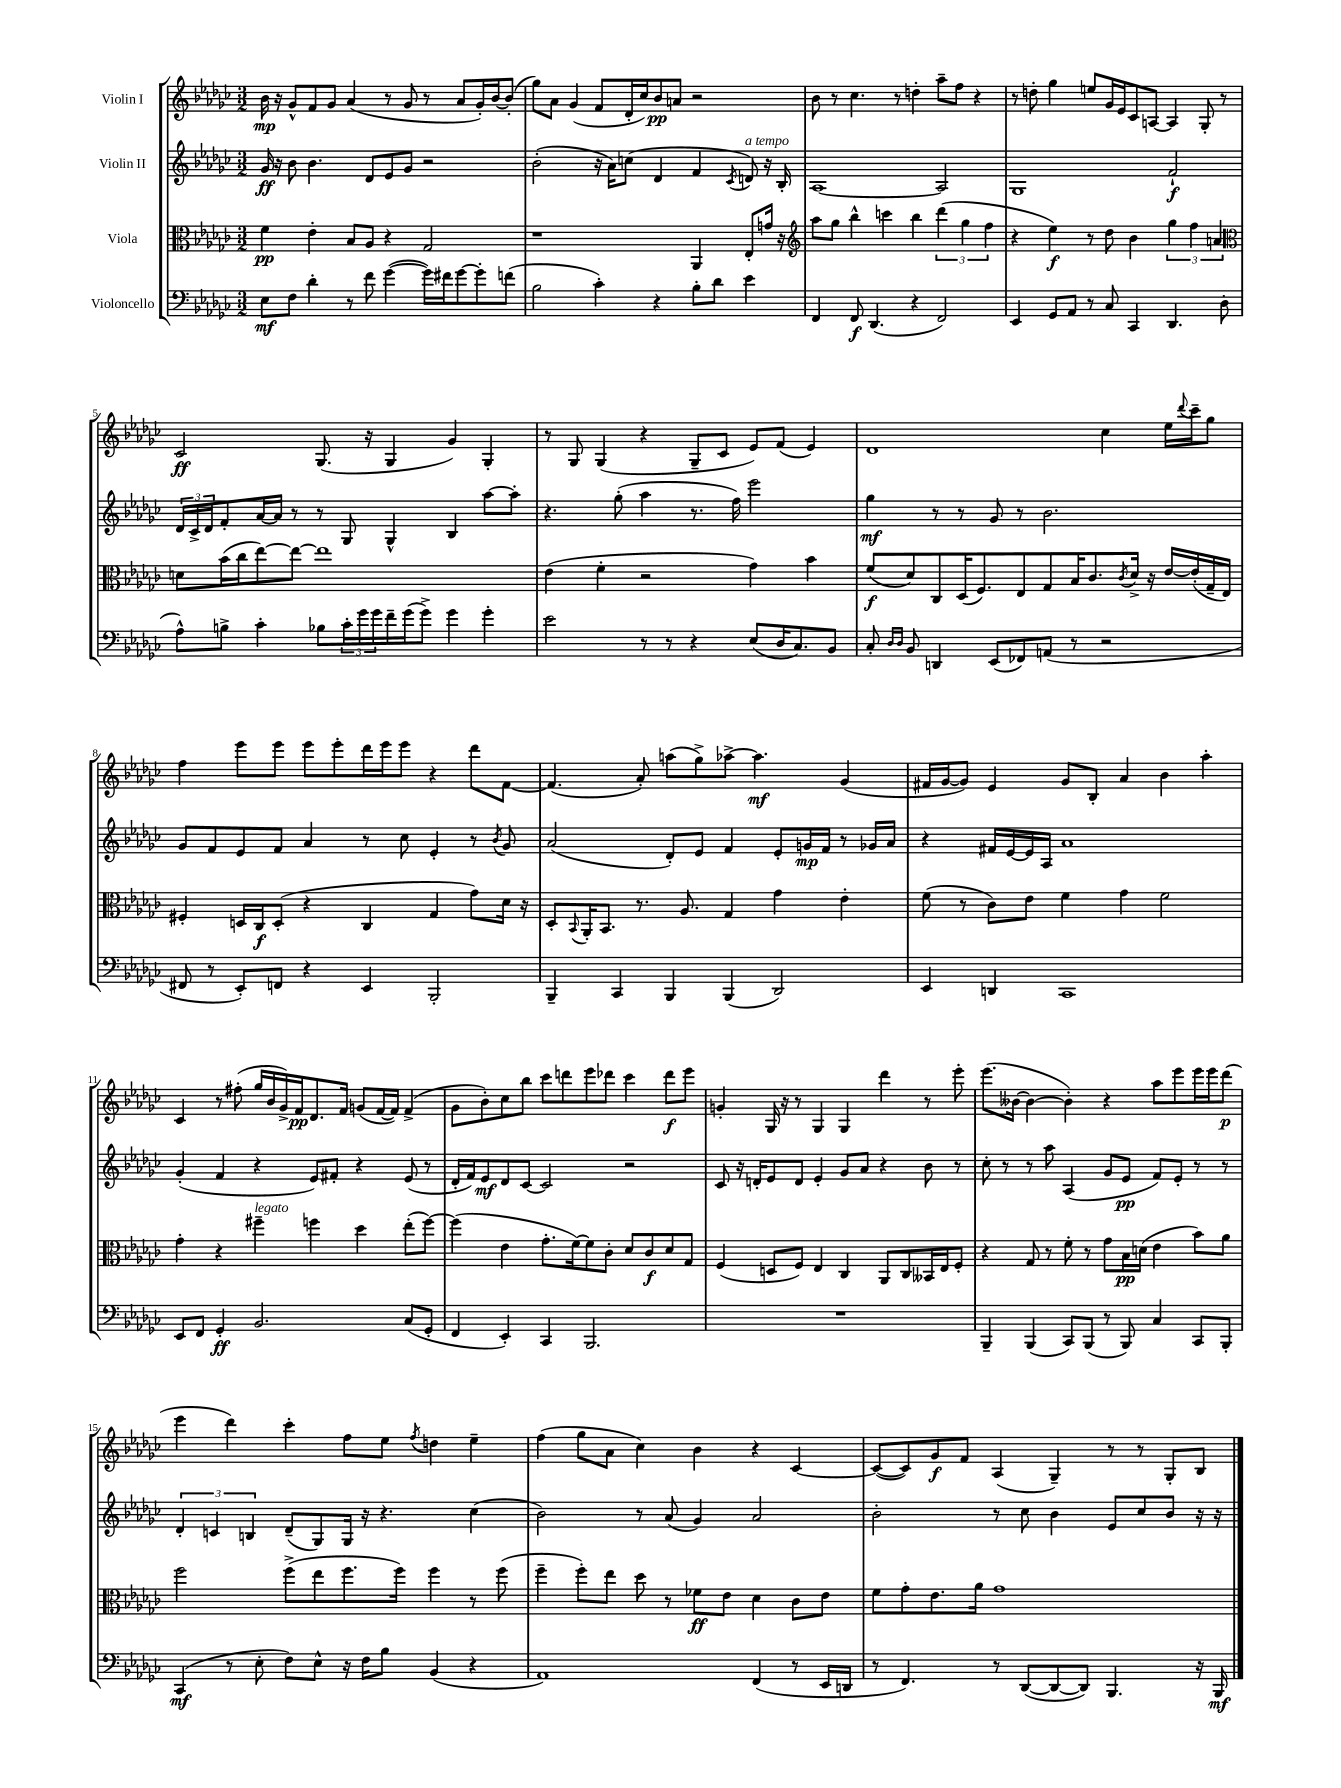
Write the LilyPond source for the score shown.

<<
\new StaffGroup <<
\new Staff = "s0" \with { instrumentName = "Violin I" } {
    \clef treble \key ges \major \numericTimeSignature \time 3/2
    bes'16\mp r16 ges'8-^ f'8 ges'8 aes'4( r8 ges'8 r8 aes'8 ges'16-.) bes'16~ bes'8-.( |
    ges''8) aes'8 ges'4( f'8 des'16-. ces''16) bes'8\pp a'8 r2 |
    bes'8 r8 ces''4. r8 d''4-. aes''8-- f''8 r4 |
    r8 d''8-. ges''4 e''8 ges'16 ees'16 ces'8 a8~ a4 ges8-. r8 |
    ces'2\ff ges8.( r16 ges4 ges'4) ges4-. |
    r8 ges8 ges4( r4 ges8-- ces'8 ees'8) f'8( ees'4) |
    des'1 ces''4 ees''16 \appoggiatura { des'''8 } ces'''16-- ges''8 |
    f''4 ees'''8 ees'''8 ees'''8 ees'''8-. des'''16 ees'''16 ees'''8 r4 des'''8 f'8~ |
    f'4.( aes'8-.) a''8( ges''8->) aes''8~-> aes''4.\mf ges'4( |
    fis'16 ges'16~ ges'8) ees'4 ges'8 bes8-. aes'4 bes'4 aes''4-. |
    ces'4 r8 fis''8-.( ges''16 bes'16 ges'16->) f'16\pp des'8. f'16 g'8( f'16~ f'16) f'4->( |
    ges'8 bes'8-.) ces''8 bes''8 ces'''8 d'''8 ees'''8 des'''8 ces'''4 des'''8\f ees'''8 |
    g'4-. ges16 r16 r8 ges4 ges4 des'''4 r8 ees'''8-. |
    ees'''8.( beses'16~ beses'4~ beses'4-.) r4 aes''8 ees'''8 ees'''16 ees'''16 des'''8\p( |
    ees'''4 des'''4) ces'''4-. f''8 ees''8 \acciaccatura { f''8 } d''4 ees''4-- |
    f''4( ges''8 aes'8 ces''4) bes'4 r4 ces'4~ |
    ces'8~( ces'8) ges'8\f f'8 aes4( ges4--) r8 r8 ges8-. bes8 \bar "|." |
}
\new Staff = "s1" \with { instrumentName = "Violin II" } {
    \clef treble \key ges \major \numericTimeSignature \time 3/2
    ges'16\ff r16 bes'8 bes'4. des'8 ees'8 ges'8 r2 |
    bes'2-.( r16 aes'16) c''8( des'4 f'4 \acciaccatura { ces'8 } d'8^\markup { \italic "a tempo" }) r16 bes16-. |
    aes1~ aes2 |
    ges1 f'2-!\f |
    \tuplet 3/2 { des'16 ces'16-> des'16 } f'8-. aes'16~ aes'16 r8 r8 ges8 ges4-^ bes4 aes''8~ aes''8-. |
    r4. ges''8-.( aes''4 r8. f''16) ees'''2 |
    ges''4\mf r8 r8 ges'8 r8 bes'2. |
    ges'8 f'8 ees'8 f'8 aes'4 r8 ces''8 ees'4-. r8 \acciaccatura { bes'8 } ges'8 |
    aes'2( des'8-.) ees'8 f'4 ees'8-. g'16\mp f'16 r8 ges'16 aes'16 |
    r4 fis'16 ees'16~ ees'16 aes16 aes'1 |
    ges'4-.( f'4 r4 ees'8) fis'8-. r4 ees'8( r8 |
    des'16-. f'16) ees'8\mf des'8 ces'8~ ces'2 r2 |
    ces'8 r16 d'16-. ees'8 d'8 ees'4-. ges'8 aes'8 r4 bes'8 r8 |
    ces''8-. r8 r8 aes''8 aes4( ges'8 ees'8\pp f'8) ees'8-. r8 r8 |
    \tuplet 3/2 { des'4-. c'4 b4 } des'8--( ges8) ges16 r16 r4. ces''4( |
    bes'2) r8 aes'8( ges'4) aes'2 |
    bes'2-. r8 ces''8 bes'4 ees'8 ces''8 bes'8 r16 r16 \bar "|." |
}
\new Staff = "s2" \with { instrumentName = "Viola" } {
    \clef alto \key ges \major \numericTimeSignature \time 3/2
    f'4\pp ees'4-. bes8 aes8 r4 ges2 |
    r1 aes,4 ees8-. g'16 r16 |
    \clef treble aes''8 ges''8 bes''4-^ c'''4 bes''4 \tuplet 3/2 { des'''4( ges''4 f''4 } |
    r4 ees''4\f) r8 des''8 bes'4 \tuplet 3/2 { ges''4 f''4 a'4 } |
    \clef alto d'8 bes'16( ces''16 ees''8~) ees''8~ ees''1 |
    ees'4( f'4-. r2 ges'4) bes'4 |
    f'8\f( des'8) ces8 des16( f8.) ees8 ges8 bes16 ces'8. \acciaccatura { ces'8 } des'16-> r16 ees'16~ ees'16-.( ges16-- ees16) |
    fis4-. d16 ces16\f d8-.( r4 ces4 ges4 ges'8) des'16 r16 |
    des8-. \appoggiatura { bes,8 } aes,16-. bes,8. r8. aes8. ges4 ges'4 ees'4-. |
    f'8( r8 ces'8) ees'8 f'4 ges'4 f'2 |
    ges'4-. r4 fis''4--^\markup { \italic "legato" } f''4 des''4 ees''8-.( f''8~) |
    f''4( ees'4 ges'8.-. f'16~) f'8 ces'8-. des'8 ces'8\f des'8 ges8 |
    f4( d8 f8) ees4 ces4 aes,8 ces8 beses,16 ees16 f8-. |
    r4 ges8 r8 f'8-. r8 ges'8 bes16\pp d'16( ees'4 bes'8) aes'8 |
    f''2 f''8->( ees''8 f''8. f''16) f''4 r8 f''8( |
    f''4-- f''8-.) ees''8 des''8 r8 fes'8\ff ees'8 des'4 ces'8 ees'8 |
    f'8 ges'8-. ees'8. aes'16 ges'1 \bar "|." |
}
\new Staff = "s3" \with { instrumentName = "Violoncello" } {
    \clef bass \key ges \major \numericTimeSignature \time 3/2
    ees8\mf f8 des'4-. r8 f'8 ges'4~( ges'16) fis'16 ges'8~ ges'8-. f'8( |
    bes2 ces'4-.) r4 bes8-. des'8 ees'4 |
    f,4 f,8\f des,4.( r4 f,2) |
    ees,4 ges,8 aes,8 r8 ces8 ces,4 des,4. des8( |
    aes8-^) b8-> ces'4-. bes8 \tuplet 3/2 { ces'16-. ges'16 ges'16 } f'16-- ges'16( ges'8->) ges'4 ges'4-. |
    ees'2 r8 r8 r4 ees8( des16 ces8.) bes,8 |
    ces8-. \grace { des16 des16 } bes,8 d,4 ees,8( fes,8) a,8( r8 r2 |
    fis,8 r8 ees,8-.) f,8 r4 ees,4 bes,,2-. |
    bes,,4-- ces,4 bes,,4 bes,,4( des,2) |
    ees,4 d,4 ces,1 |
    ees,8 f,8 ges,4-.\ff bes,2. ces8( ges,8-. |
    f,4 ees,4-.) ces,4 bes,,2. |
    R1. |
    bes,,4-- bes,,4( ces,8) bes,,8( r8 bes,,8) ces4 ces,8 bes,,8-. |
    ces,4\mf( r8 ees8-. f8) ees8-^ r16 f16 bes8 bes,4( r4 |
    aes,1) f,4( r8 ees,16 d,16 |
    r8 f,4.) r8 des,8~( des,8~ des,8) bes,,4. r16 bes,,16\mf \bar "|." |
}
>>
>>
